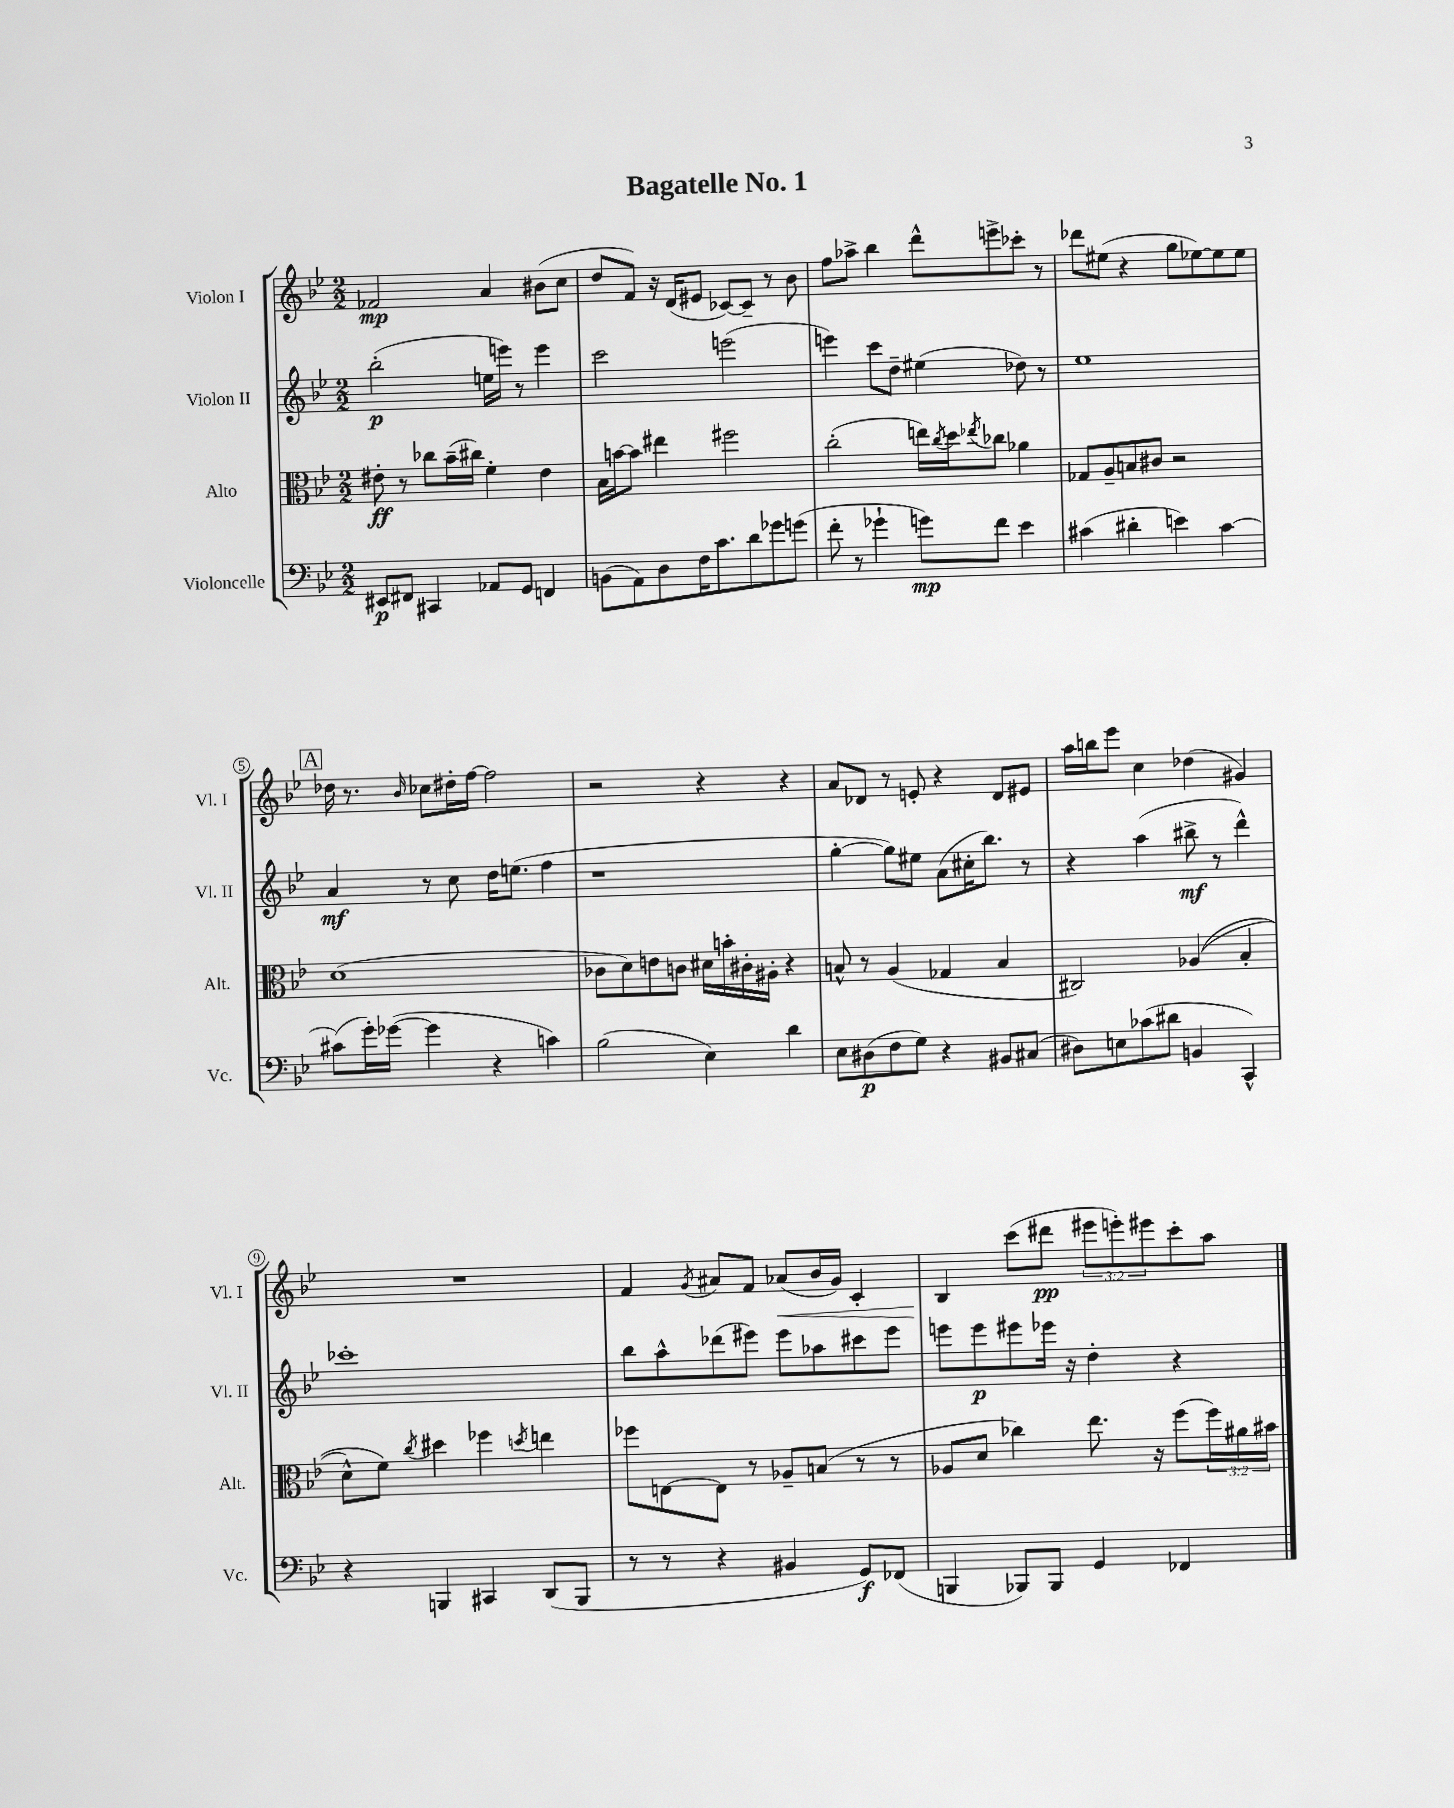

**kern	**kern	**kern	**kern
*staff4	*staff3	*staff2	*staff1
*clefF4	*clefC3	*clefG2	*clefG2
*k[b-e-]	*k[b-e-]	*k[b-e-]	*k[b-e-]
*M2/2	*M2/2	*M2/2	*M2/2
8EE#	8e#'	(2bb-'	2f-
8FF#	8r	.	.
4CC#	8cc-	.	.
.	(16b-~	.	.
.	16cc#)	.	.
8AA-	4f'	16ee	4a
.	.	16eee)	.
8GG	.	8r	.
4FF	4e#	4eee	(8b#
.	.	.	8cc
=	=	=	=
(8BB	16B-	2ccc	8dd
.	[16b	.	.
8AA)	8b]	.	8f)
8D	4ee#	.	16r
.	.	.	(16d
16F	.	.	8e#
8.c	.	.	.
.	2ff#	(2eee	[8c-)
8d	.	.	8c-~]
8g-	.	.	8r
(8g	.	.	8b-
=	=	=	=
8f'	(2cc'	4eee)	8ff
8r	.	.	8aa-^
4g-`	.	8ccc	4bb-
.	.	8dd~	.
8g)	16ee)	(4ee#	8ddd^^
.	8qcc	.	.
.	16dd	.	.
.	8qee-	.	.
8f	8cc-	.	8eee^
4e-	4a-	8dd-)	8ccc-'
.	.	8r	8r
=	=	=	=
(4c#	8G-	1ee-	8ddd-
.	8A~	.	(8ee#
4d#'	8B	.	4r
.	8c#	.	.
4e)	2r	.	8gg
.	.	.	[8ee-)
[4c#	.	.	8ee-]
.	.	.	8ee-
=	=	=	=
(8c#]	(1d	4a	16dd-
.	.	.	8.r
16g')	.	.	.
([16g-	.	.	.
.	.	.	16qqb-
4g-]	.	8r	8cc-
.	.	8cc	16dd#'
.	.	.	[16ff
4r	.	16dd	2ff]
.	.	(8.ee	.
4c)	.	4ff	.
=	=	=	=
(2B-	8c-	1r	2r
.	8d)	.	.
.	8e	.	.
.	8c	.	.
4E-)	16d#	.	4r
.	16b'	.	.
.	16c#'	.	.
.	16A#'	.	.
4d	4r	.	4r
=	=	=	=
8E-	8B^^	[4gg'	8a
(8D#	8r	.	8d-
8F	(4A	8gg])	8r
8G)	.	8ee#	8e'
4r	4G-	(8a	4r
.	.	16cc#'	.
.	.	8.bb-)	.
8BB#	4B	.	8d-
(8C#	.	8r	8e#
=	=	=	=
8D#)	2C#)	4r	16aa
.	.	.	16bb
8E	.	.	8eee-
(8c-	.	(4aa	4cc
8d#	.	.	.
4BB	&((4A-	8bb#^	(4dd-
.	.	8r	.
4CC^^)	4B-'	4ddd^^)	4g#)
=	=	=	=
4r	8d^^)	1ccc-'	1r
.	8f&)	.	.
.	8qcc	.	.
4BBB	4dd#	.	.
4CC#	4ff-	.	.
.	8qdd	.	.
(8DD	4ee	.	.
8BBB	.	.	.
=	=	=	=
8r	8ff-	8bb-	4f
8r	[8E	8aa^^	.
.	.	.	8qg
4r	8E]	(8ddd-	8a#
.	8r	8eee#)	8f
4BB#	8A-~	8eee#	(8a-
.	(8B	8aa-	16b-
.	.	.	16g)
8GG)	8r	8ccc#	4c'
(8FF-	8r	8eee#	.
=	=	=	=
4BBB	8A-	8eee	4B-
.	8d	8eee	.
8BBB-)	4cc-)	8eee#	(8ccc
8BBB-	.	16eee-	8ddd#
.	.	16r	.
4GG	8.ee-	4dd'	12eee#
.	.	.	12eee')
.	.	.	12eee#
.	16r	.	.
4FF-	(8ff	4r	8ccc'
.	24ff)	.	8aa
.	24a#	.	.
.	24b#	.	.
==	==	==	==
*-	*-	*-	*-
